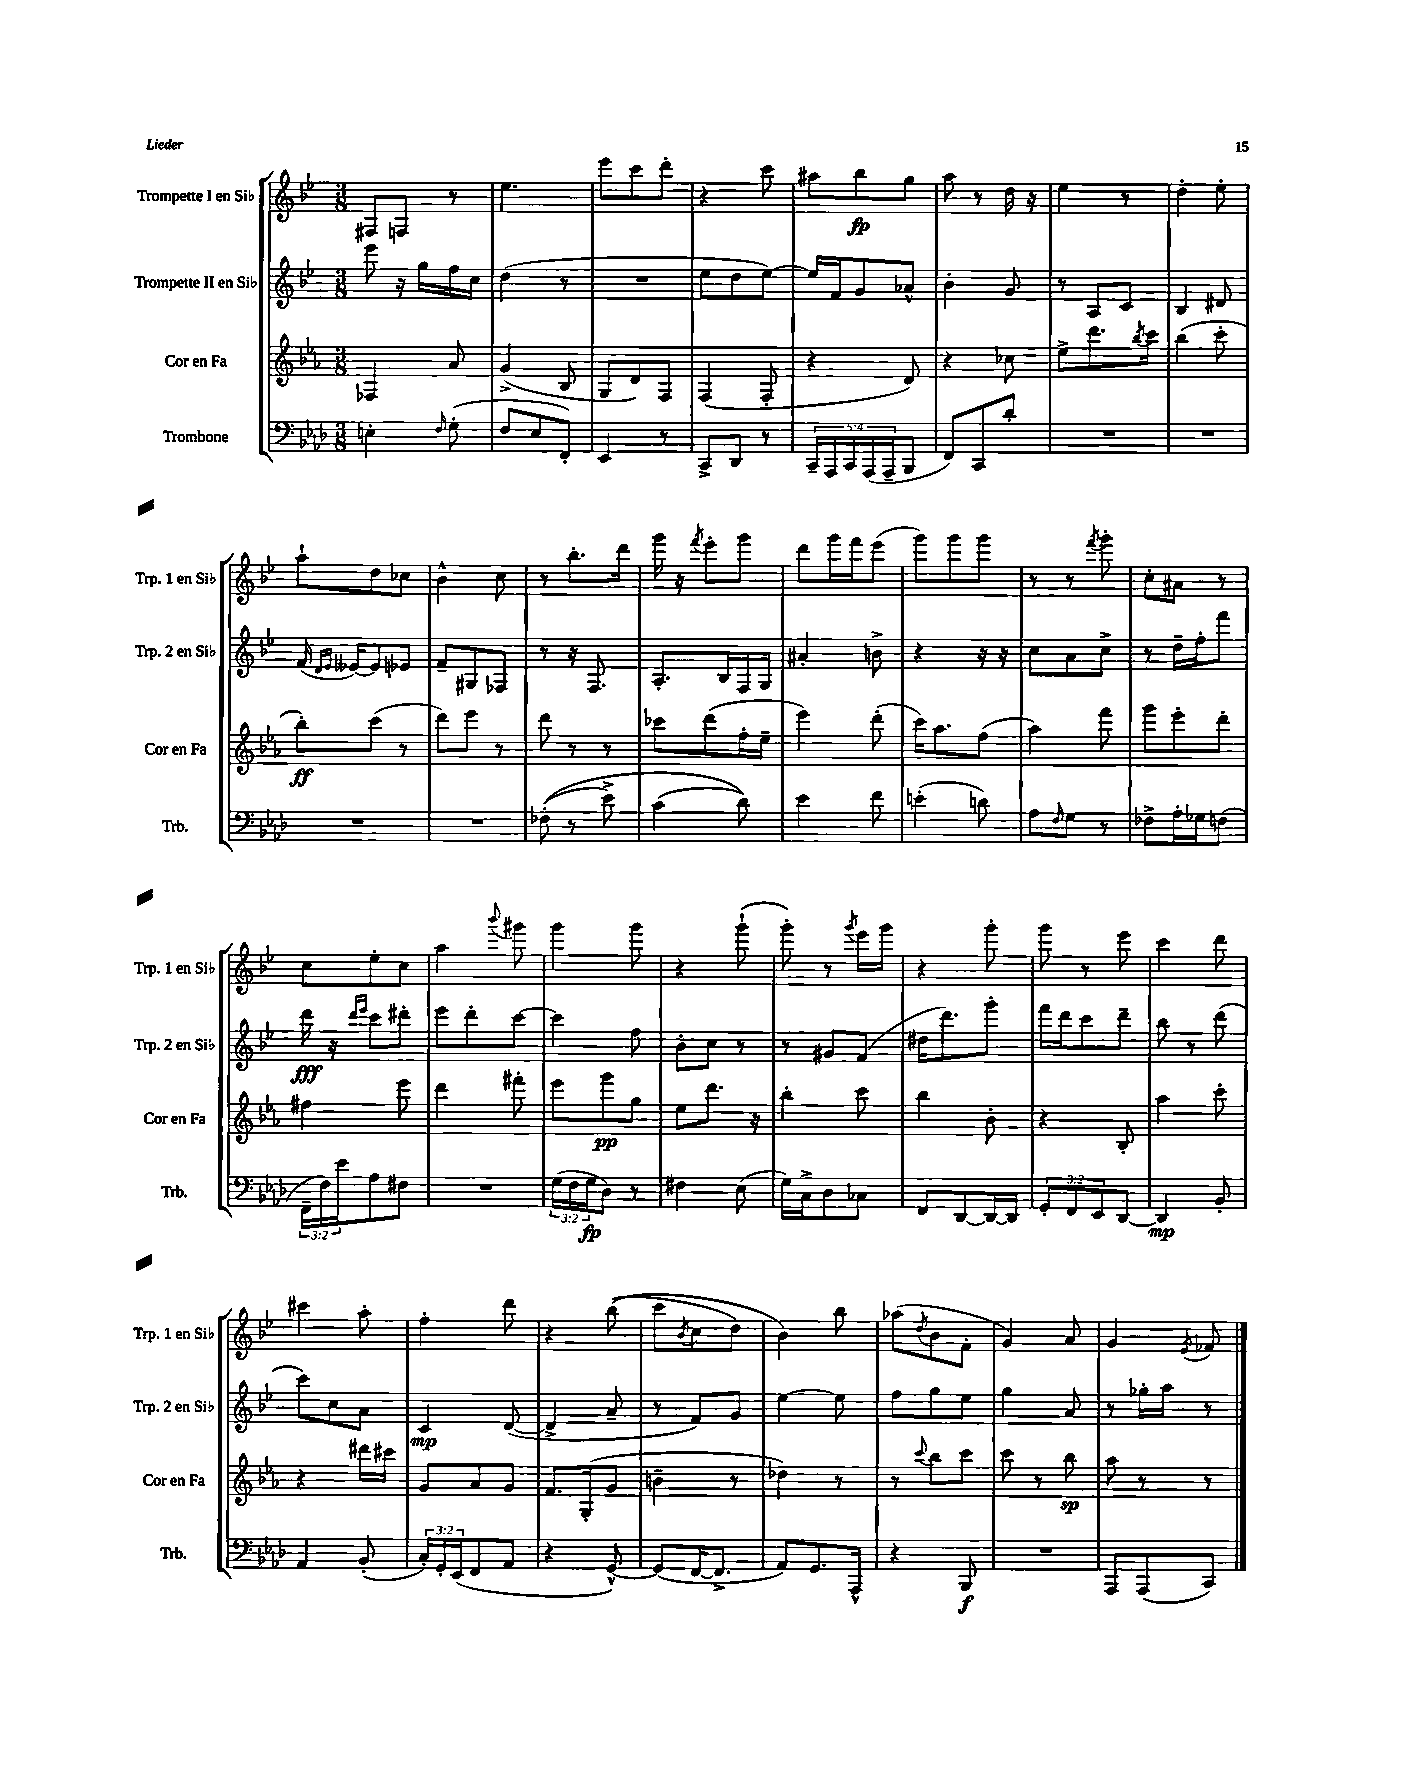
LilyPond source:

<<
\new StaffGroup <<
\new Staff = "s0" \with { instrumentName = "Trompette I en Sib" shortInstrumentName = "Trp. 1 en Sib" } {
    \clef treble \key bes \major \numericTimeSignature \time 3/8
    fis8 f8 r8 |
    ees''4. |
    ees'''8 c'''8 d'''8-. |
    r4 c'''8 |
    ais''8 bes''8\fp g''8 |
    a''8 r8 d''16 r16 |
    ees''4 r8 |
    d''4-. ees''8-. |
    a''8-! d''8 ces''8 |
    bes'4-^ c''8 |
    r8 bes''8.-. d'''16 |
    g'''16 r16 \acciaccatura { f'''8 } ees'''8-. g'''8 |
    d'''8 g'''16 f'''16 ees'''8( |
    g'''8) g'''8 g'''8 |
    r8 r8 \acciaccatura { f'''8 } g'''8-. |
    c''8-. ais'8 r8 |
    c''8 ees''8-. c''8 |
    a''4 \appoggiatura { bes'''8 } gis'''8 |
    g'''4 g'''8 |
    r4 g'''8-!( |
    g'''8-.) r8 \acciaccatura { g'''8 } ees'''16 g'''16 |
    r4 g'''8-. |
    g'''8 r8 ees'''8 |
    c'''4 d'''8 |
    cis'''4 a''8-. |
    f''4-. d'''8 |
    r4 bes''8(\( |
    c'''8 \acciaccatura { bes'8 } c''8 d''8) |
    bes'4\) bes''8 |
    aes''8( \acciaccatura { d''8 } bes'8 f'8-. |
    g'4) a'8 |
    g'4 \acciaccatura { ees'8 } fes'8 \bar "|." |
}
\new Staff = "s1" \with { instrumentName = "Trompette II en Sib" shortInstrumentName = "Trp. 2 en Sib" } {
    \clef treble \key bes \major \numericTimeSignature \time 3/8
    ees'''8 r16 g''16 f''16 c''16 |
    d''4( r8 |
    R4. |
    ees''8 d''8 ees''8~) |
    ees''16 f'16 g'8 aes'8-^ |
    bes'4-. g'8 |
    r8 a8 c'8 |
    bes4 dis'8 |
    f'16( \grace { d'16 ees'16 } eeses'16~) eeses'8 ees'8 |
    f'8-- gis8 fes8 |
    r8 r16 f8. |
    a8.-. bes16 f16 g16 |
    ais'4-. b'8-> |
    r4 r16 r16 |
    c''8 a'8 c''8-> |
    r8 d''16-- f''16-. f'''8 |
    d'''16\fff r16 \grace { d'''16 ees'''16 } c'''8 dis'''8-. |
    ees'''8 d'''8-. c'''8~ |
    c'''4 f''8 |
    bes'8-. c''8 r8 |
    r8 gis'8 f'8( |
    dis''16 d'''8.) g'''8-. |
    f'''16 d'''16 c'''8 d'''8-- |
    bes''8 r8 d'''8( |
    c'''8) c''8 a'8 |
    c'4\mp d'8~( |
    d'4-> a'8-- |
    r8 f'8) g'8 |
    ees''4~ ees''8 |
    f''8 g''8 ees''8 |
    g''4 a'8 |
    r8 ges''16-. a''16 r8 \bar "|." |
}
\new Staff = "s2" \with { instrumentName = "Cor en Fa" shortInstrumentName = "Cor en Fa" } {
    \clef treble \key ees \major \numericTimeSignature \time 3/8
    fes4 aes'8 |
    g'4->( bes8 |
    g8 d'8) f8 |
    f4( f8-. |
    r4 d'8) |
    r4 ces''8 |
    ees''8-> d'''8. \acciaccatura { bes''8 } c'''16 |
    bes''4( c'''8-. |
    bes''8-.\ff) c'''8( r8 |
    d'''8) ees'''8 r8 |
    d'''8 r8 r8 |
    ces'''8 d'''8( f''16-. ees''16-- |
    ees'''4) d'''8-.( |
    c'''16) aes''8. f''8( |
    aes''4) f'''8 |
    g'''8 ees'''8-. d'''8-. |
    fis''4 ees'''8 |
    d'''4 fis'''8-. |
    ees'''8 g'''8\pp g''8 |
    ees''8 d'''8. r16 |
    bes''4-. c'''8 |
    bes''4 bes'8-. |
    r4 bes8-. |
    aes''4 c'''8-. |
    r4 dis'''16 cis'''16 |
    g'8 aes'8 g'8 |
    f'8. g16-.( g'8 |
    b'4-- r8 |
    des''4) r8 |
    r8 \appoggiatura { c'''8 } bes''8 c'''8 |
    c'''8 r8 bes''8\sp |
    aes''8 r8 r8 \bar "|." |
}
\new Staff = "s3" \with { instrumentName = "Trombone" shortInstrumentName = "Trb." } {
    \clef bass \key aes \major \numericTimeSignature \time 3/8 \override Staff.TupletNumber.text = #tuplet-number::calc-fraction-text
    e4-. \grace { f16 } g8-.( |
    f8 ees8 f,8-.) |
    ees,4 r8 |
    c,8-> des,8 r8 |
    \tuplet 5/4 { c,16-- aes,,16 c,16 aes,,16( aes,,16-- } bes,,8 |
    f,8) c,8 des'8-. |
    R4. |
    R4. |
    R4. |
    R4. |
    fes8-.(\( r8 ees'8->) |
    c'4( des'8)\) |
    ees'4 f'8 |
    e'4-.( d'8) |
    aes8 \grace { f16 } g8 r8 |
    fes8-> aes16-. ges16 f8( |
    \tuplet 3/2 { f,16-- f16) ees'16 } aes8 fis8 |
    R4. |
    \tuplet 3/2 { g16( f16 g16\fp } des8) r8 |
    fis4 ees8( |
    g16) c16-> des8 ces8 |
    f,8 des,8~ des,16~ des,16 |
    \tuplet 3/2 { g,8-. f,8 ees,8 } des,8~ |
    des,4\mp bes,8-. |
    aes,4 bes,8-.( |
    \tuplet 3/2 { c16-.) g,16-. ees,16( } f,8 aes,8 |
    r4 g,8~-^) |
    g,8( f,16~ f,8.-> |
    aes,8) g,8. aes,,16-^ |
    r4 bes,,8\f |
    R4. |
    aes,,8 aes,,8( c,8) \bar "|." |
}
>>
>>
\layout { \context { \Score \remove "Bar_number_engraver" } }
